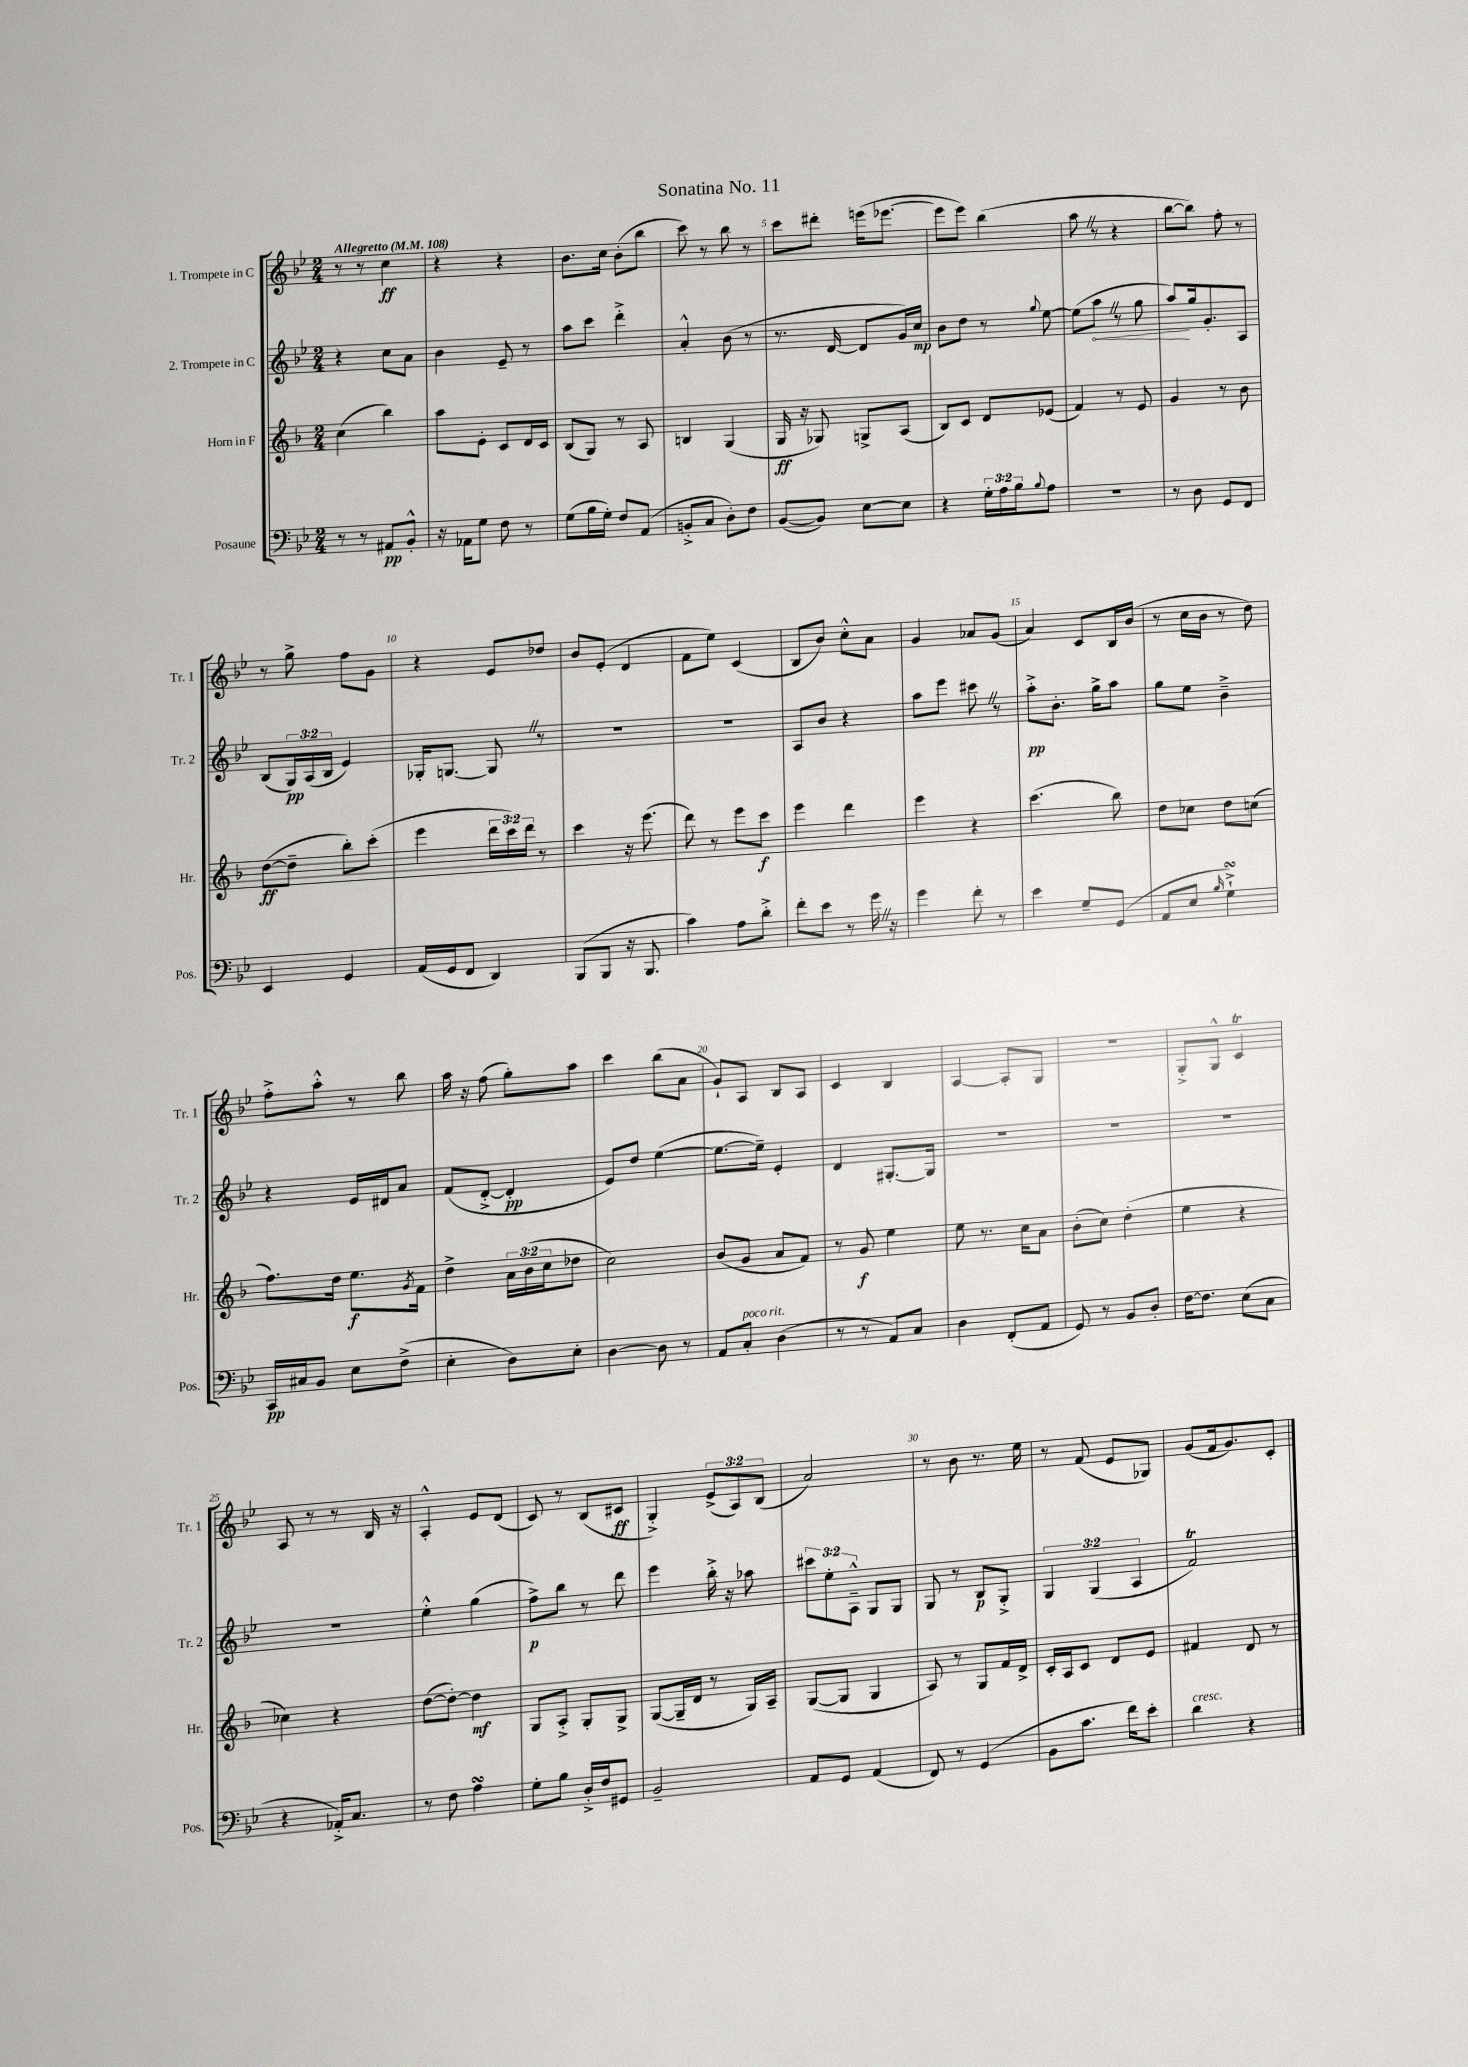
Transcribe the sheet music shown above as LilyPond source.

\header { title = "Sonatina No. 11" }
<<
\new StaffGroup <<
\new Staff = "s0" \with { instrumentName = "1. Trompete in C" shortInstrumentName = "Tr. 1" } {
    \clef treble \key bes \major \numericTimeSignature \time 2/4 \override Staff.TupletNumber.text = #tuplet-number::calc-fraction-text \tempo "Allegretto" 4 = 108
    r8 r8 c''4\ff |
    r4 r4 |
    bes'8. c''16 bes'8-.( bes''8 |
    c'''8) r8 bes''8 r8 |
    c'''8 dis'''8-. e'''16( ees'''8.~ |
    ees'''8 ees'''8) bes''4( |
    a''8 \once \override BreathingSign.text = \markup { \musicglyph "scripts.caesura.straight" } \breathe r8 r4 |
    bes''8~ bes''8) f''8-. r8 |
    r8 g''8-> f''8 g'8 |
    r4 ees'8 des''8 |
    bes'8 ees'8-.( d'4 |
    f'8 ees''8) c'4( |
    bes8 bes'8) c''8-.-^ a'8 |
    g'4 aes'8 g'8( |
    a'4) c'8 bes16 bes'16( |
    r8 c''16 bes'16 r8 d''8) |
    f''8-.-> a''8-.-^ r8 bes''8 |
    a''16 r16 f''8( g''8-.) a''8 |
    c'''4 bes''8( a'8 |
    g'8-!) a8 bes8 a8 |
    c'4 bes4 |
    a4~ a8-. g8 |
    R2 |
    g8-.-> g8-^ c'4\trill |
    a8 r8 r8 bes16 r16 |
    a4-.-^ ees'8 d'8( |
    c'8) r8 bes8( cis'8\ff |
    g4-.->) \tuplet 3/2 { ees'8->( a8) bes8( } |
    a'2) |
    r8 bes'8 r8. ees''16 |
    r8 f'8( ees'8 ges8) |
    g'8( f'16 g'8.) c'8-. \bar "|." |
}
\new Staff = "s1" \with { instrumentName = "2. Trompete in C" shortInstrumentName = "Tr. 2" } {
    \clef treble \key bes \major \numericTimeSignature \time 2/4 \override Staff.TupletNumber.text = #tuplet-number::calc-fraction-text
    r4 c''8 a'8 |
    bes'4 ees'8-- r8 |
    a''8 c'''8 d'''4-.-> |
    a'4-.-^ bes'8( r8 |
    r8. d'16~ d'8 g'16) c''16\mp |
    bes'8 d''8 r8 \appoggiatura { g''8 } ees''8~ |
    ees''8( \once \override Hairpin.circled-tip = ##t a''8\< \once \override BreathingSign.text = \markup { \musicglyph "scripts.caesura.straight" } \breathe r8 g''8 |
    a''8\!) g''16 g'8.-. a8 |
    bes8( \tuplet 3/2 { g16\pp) a16( bes16 } ees'4) |
    ges16-. g8.~ g8 \once \override BreathingSign.text = \markup { \musicglyph "scripts.caesura.straight" } \breathe r8 |
    R2 |
    r2 |
    a8 bes'8 r4 |
    a''8 ees'''8 cis'''8 \once \override BreathingSign.text = \markup { \musicglyph "scripts.caesura.straight" } \breathe r8 |
    a''8-.->\pp bes'8.-. g''16-> a''8 |
    g''8 ees''8 bes'4---> |
    r4 ees'16 dis'16 a'8 |
    f'8( d'8~-.-> d'4-.\pp |
    ees'8) d''8 ees''4~( |
    ees''8.~ ees''16--) ees'4-. |
    d'4 gis8.~-. gis16 |
    R2 |
    R2 |
    R2 |
    R2 |
    ees''4-.-^ g''4( |
    f''8->\p) bes''8 r8 d'''8 |
    ees'''4 bes''16-.-> r16 aes''8 |
    \tuplet 3/2 { cis'''8 ees''8-. a8---^ } g8 g8 |
    g8 r8 bes8\p g8-.-> |
    \tuplet 3/2 { g4 g4( a4 } |
    f'2\trill) \bar "|." |
}
\new Staff = "s2" \with { instrumentName = "Horn in F" shortInstrumentName = "Hr." } {
    \clef treble \key f \major \numericTimeSignature \time 2/4 \override Staff.TupletNumber.text = #tuplet-number::calc-fraction-text
    c''4( bes''4) |
    a''8 e'8-. c'8 d'16 c'16 |
    bes8( g8) r8 a8 |
    b4 g4( |
    g16\ff r16 ges8) g8-> a8( |
    bes8) c'8 d'8 ees'8( |
    f'4) r8 e'8 |
    g'4 r8 bes'8 |
    d''8~\ff( d''8-- bes''8-.) c'''8-.( |
    e'''4 \tuplet 3/2 { d'''16 c'''16) d'''16 } r8 |
    c'''4 r16 e'''8.( |
    d'''8) r8 e'''8 c'''8\f |
    e'''4 d'''4 |
    e'''4 r4 |
    c'''4.( bes''8) |
    d''8 ces''8 d''8 c''8( |
    f''8.) d''16 e''8.\f \acciaccatura { g'8 } f'16 |
    d''4-> \tuplet 3/2 { a'16 bes'16( c''16 } des''8 |
    c''2) |
    bes'8( g'8 a'8 f'8) |
    r8 g'8\f e''4 |
    e''8 r8. c''16 a'8 |
    bes'8-.( c''8) d''4-.( |
    e''4 r4 |
    ces''4) r4 |
    d''8~( d''8~-.) d''4\mf |
    g8 a8-.-> g8-. g8-> |
    g8~( g16-- d'16 r8 g16) a16-- |
    g8~( g8 g4 |
    a8) r8 g8 f'16 d'16-> |
    c'16-. a16 c'8 d'8 e'8 |
    fis'4 d'8 r8 \bar "|." |
}
\new Staff = "s3" \with { instrumentName = "Posaune" shortInstrumentName = "Pos." } {
    \clef bass \key bes \major \numericTimeSignature \time 2/4 \override Staff.TupletNumber.text = #tuplet-number::calc-fraction-text
    r8 r8 ais,8\pp bes,8-.-^ |
    r16 aes,16 g8 f8 r8 |
    g8( bes16 g16-.) f8 a,8( |
    b,8-.-> c8 d8-.) f8 |
    bes,8~( bes,8) ees8~ ees8 |
    r4 \tuplet 3/2 { g16-. a16 bes16 } \appoggiatura { bes8 } a8 |
    R2 |
    r8 d8 g,8 f,8 |
    ees,4 g,4 |
    a,16( g,16 f,8 d,4) |
    bes,,8( bes,,8 r16 bes,,8. |
    c'4) a8 d'8-.-> |
    f'8-. ees'8 r8 g'16 \once \override BreathingSign.text = \markup { \musicglyph "scripts.caesura.straight" } \breathe r16 |
    g'4 f'8-. r8 |
    ees'4 g8-- g,8( |
    a,8 ees8 \grace { bes16 } g4-!->\turn) |
    c,16\pp cis16 bes,8 ees8 f8->( |
    ees4-. d8) ees8-. |
    d4~ d8 r8 |
    a,8 c8-.^\markup { \italic "poco rit." } d4( |
    r8 r8 a,8) c8 |
    d4 f,8-.( a,8 |
    g,8) r8 bes,8 d8-. |
    f16~ f8. ees8( c8 |
    r4 aes,16-.->) c8. |
    r8 f8 a4\turn |
    g8-. bes8 d16-.-> f16 gis,8 |
    bes,2-- |
    a,8 g,8 a,4( |
    f,8) r8 g,4( |
    bes,8 c'8. f'16) ees'8-. |
    d'4^\markup { \italic "cresc." } r4 \bar "|." |
}
>>
>>
\layout { \context { \Score \override BarNumber.break-visibility = ##(#f #t #t) barNumberVisibility = #(every-nth-bar-number-visible 5) } }
